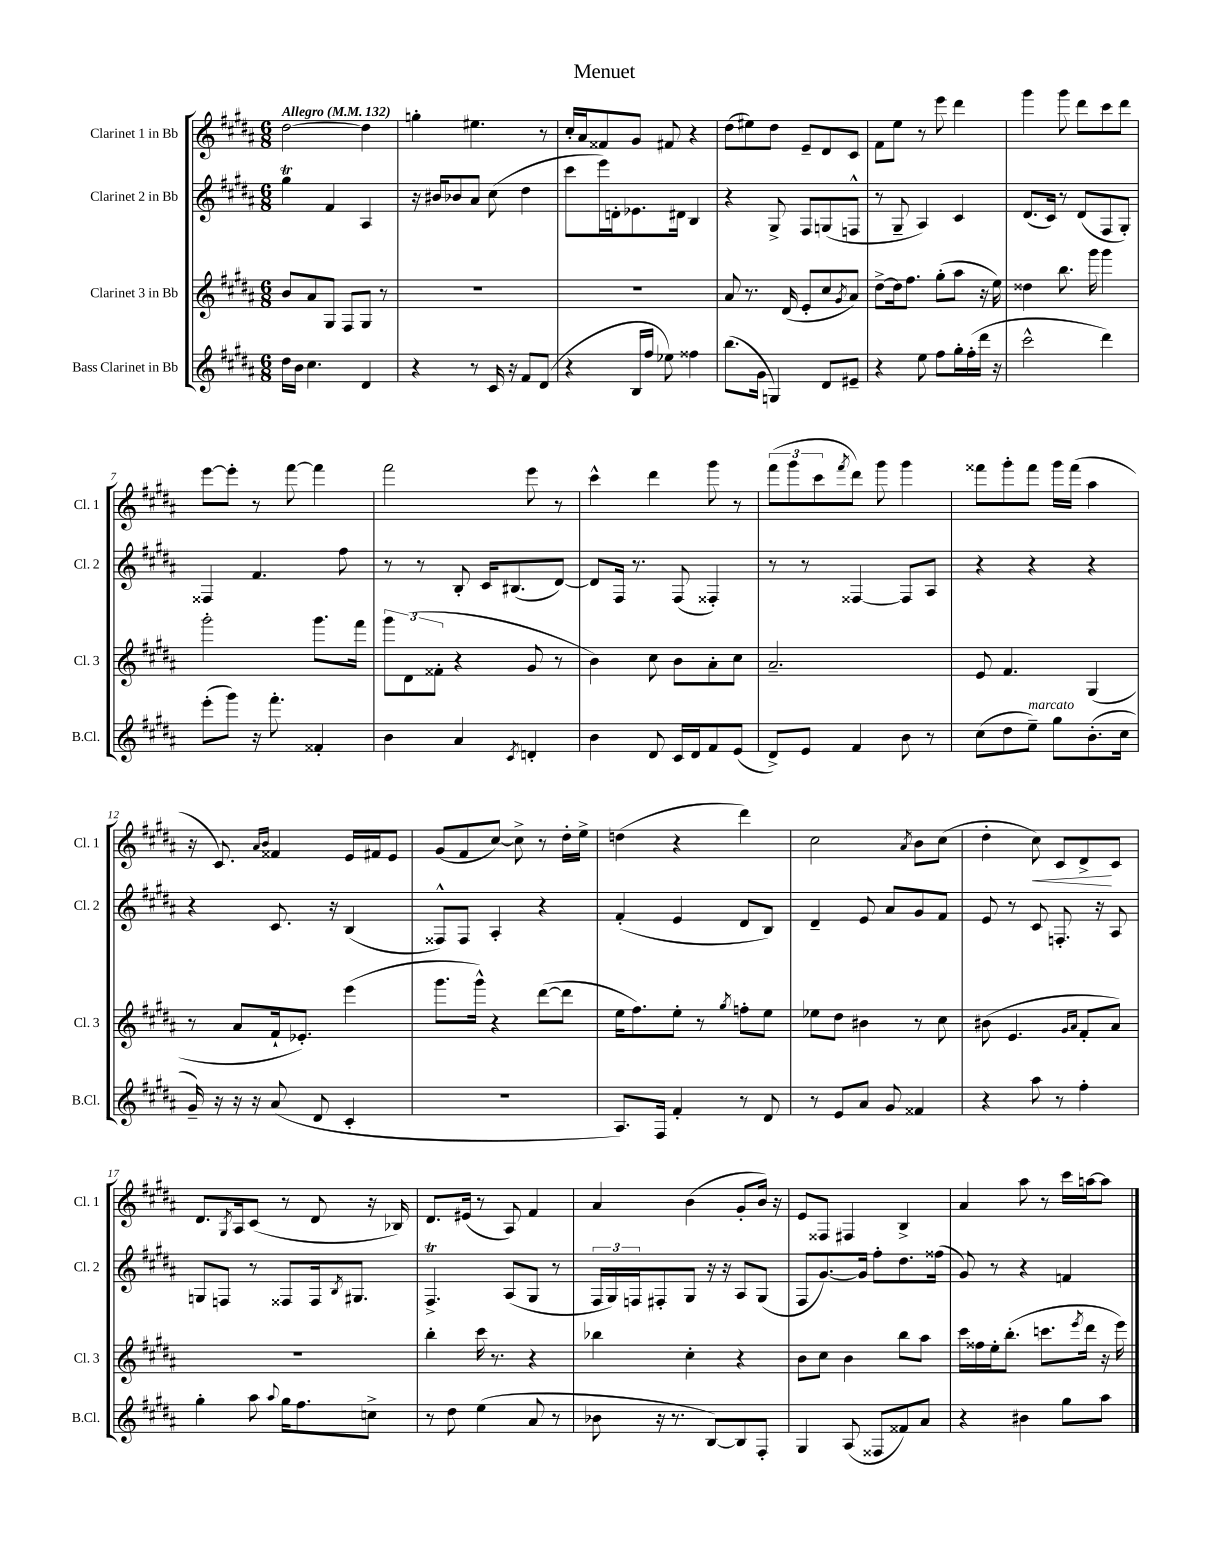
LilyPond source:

\header { title = "Menuet" }
<<
\new StaffGroup <<
\new Staff = "s0" \with { instrumentName = "Clarinet 1 in Bb" shortInstrumentName = "Cl. 1" } {
    \clef treble \key b \major \numericTimeSignature \time 6/8 \tempo "Allegro" 4 = 132
    dis''2~ dis''4 |
    g''4-. eis''4. r8 |
    cis''16-. ais'16 fisis'8 gis'8 fis'8 r4 |
    dis''8( eis''8) dis''8 e'8-- dis'8 cis'8 |
    fis'8 e''8 r8 e'''8 dis'''4 |
    gis'''4 gis'''8 dis'''8 cis'''8 dis'''8 |
    e'''8~ e'''8-. r8 fis'''8~ fis'''4 |
    fis'''2 e'''8 r8 |
    cis'''4-^ dis'''4 gis'''8 r8 |
    \tuplet 3/2 { fis'''8( gis'''8 cis'''8 } \acciaccatura { fis'''8 } dis'''8) gis'''8 gis'''4 |
    fisis'''8 gis'''8-. fisis'''8 gis'''16 fisis'''16( ais''4 |
    r16 cis'8.) \grace { ais'16 b'16 } fisis'4 e'16 fis'16 e'8 |
    gis'8( fis'8 cis''8~) cis''8-> r8 dis''16-. e''16-> |
    d''4( r4 dis'''4) |
    cis''2 \acciaccatura { ais'8 } b'8 cis''8( |
    dis''4-. cis''8\<) cis'8 dis'8->\! cis'8 |
    dis'8. \acciaccatura { gis8 } ais16 cis'8( r8 dis'8 r16 bes16) |
    dis'8. eis'16( r8 ais8) fis'4 |
    ais'4 b'4( gis'8-. b'16) r16 |
    e'8 fisis8 fis4 b4-> |
    ais'4 ais''8 r8 cis'''16 a''16~ a''8 \bar "|." |
}
\new Staff = "s1" \with { instrumentName = "Clarinet 2 in Bb" shortInstrumentName = "Cl. 2" } {
    \clef treble \key b \major \numericTimeSignature \time 6/8
    gis''4\trill fis'4 ais4 |
    r16 bis'16 bes'8 ais'8 cis''8( dis''4 |
    cis'''8 e'''16) d'16-. ees'8. dis'16 b4 |
    r4 gis8-> fis8 g8( f8-^ |
    r8 gis8-- ais4) cis'4 |
    dis'8.( cis'16) r8 dis'8( fis8 gis8-.) |
    fisis4 fis'4. fis''8 |
    r8 r8 b8-. cis'16 bis8.( dis'8~) |
    dis'8 fis16 r8. fis8( fisis4-.) |
    r8 r8 fisis4~ fisis8 ais8 |
    r4 r4 r4 |
    r4 cis'8. r16 b4( |
    fisis8-^) fisis8 ais4-. r4 |
    fis'4-.( e'4 dis'8 b8) |
    dis'4-- e'8 ais'8 gis'8 fis'8 |
    e'8 r8 cis'8 f8.-. r16 ais8 |
    g8 f8 r8 fisis8 fisis16 \acciaccatura { b8 } gis8. |
    fis4.->\trill ais8( gis8 r8 |
    \tuplet 3/2 { fis16 gis16) f16 } fis8-. gis8 r16 r16 ais8 gis8( |
    fis8 gis'8.~) gis'16 fis''8-. dis''8. fisis''16( |
    gis'8) r8 r4 f'4 \bar "|." |
}
\new Staff = "s2" \with { instrumentName = "Clarinet 3 in Bb" shortInstrumentName = "Cl. 3" } {
    \clef treble \key b \major \numericTimeSignature \time 6/8
    b'8 ais'8 gis8 fis8 gis8 r8 |
    R2. |
    R2. |
    ais'8 r8. dis'16( e'8-. cis''8 \acciaccatura { gis'8 } ais'8) |
    dis''8~-> dis''16 fis''8. gis''8-.( ais''8 r16 e''16) |
    disis''4 b''8. gis'''16 gis'''4 |
    gis'''2-. gis'''8. fis'''16 |
    \tuplet 3/2 { gis'''8 dis'8( fisis'8-. } r4 gis'8 r8 |
    b'4) cis''8 b'8 ais'8-. cis''8 |
    ais'2.-- |
    e'8 fis'4. gis4( |
    r8 ais'8 fis'16-! ees'8.-.) e'''4( |
    gis'''8. gis'''16-^) r4 dis'''8~( dis'''8 |
    e''16 fis''8.) e''8-. r8 \acciaccatura { gis''8 } f''8-. e''8 |
    ees''8 dis''8 bis'4 r8 cis''8 |
    bis'8( e'4. \grace { gis'16 ais'16 } fis'8-. ais'8) |
    R2. |
    b''4-. cis'''16 r8. r4 |
    bes''4 cis''4-. r4 |
    b'8 cis''8 b'4 b''8 ais''8 |
    cis'''16 fisis''16 e''16-. b''8.-.( c'''8. \acciaccatura { e'''8 } dis'''16 r16 e'''16) \bar "|." |
}
\new Staff = "s3" \with { instrumentName = "Bass Clarinet in Bb" shortInstrumentName = "B.Cl." } {
    \clef treble \key b \major \numericTimeSignature \time 6/8
    dis''16 b'16 cis''4. dis'4 |
    r4 r8 cis'16 r16 fis'8 dis'8( |
    r4 b16 fis''16 ees''8) fisis''4 |
    b''8.( gis'16 g4) dis'8 eis'8-- |
    r4 e''8 fis''8 gis''16-. fis''16-.( dis'''16 r16 |
    cis'''2-^ dis'''4) |
    e'''8-.( gis'''8) r16 fis'''8.-. fisis'4-. |
    b'4 ais'4 \acciaccatura { cis'8 } d'4-. |
    b'4 dis'8 cis'16 dis'16 fis'8 e'8( |
    dis'8->) e'8 fis'4 b'8 r8 |
    cis''8( dis''8 e''8--^\markup { \italic "marcato" }) gis''8 b'8.-.( cis''16 |
    gis'16--) r16 r16 r16 ais'8( dis'8 cis'4-. |
    R2. |
    ais8.) fis16 fis'4-. r8 dis'8 |
    r8 e'8 ais'8 gis'8 fisis'4 |
    r4 ais''8 r8 fis''4-. |
    gis''4-. ais''8 \appoggiatura { ais''8 } gis''16 fis''8. c''8-> |
    r8 dis''8 e''4( ais'8 r8 |
    bes'8 r16 r8. b8~) b8 fis8-. |
    gis4 ais8( fisis8 fisis'8) ais'8 |
    r4 bis'4 gis''8 ais''8 \bar "|." |
}
>>
>>
